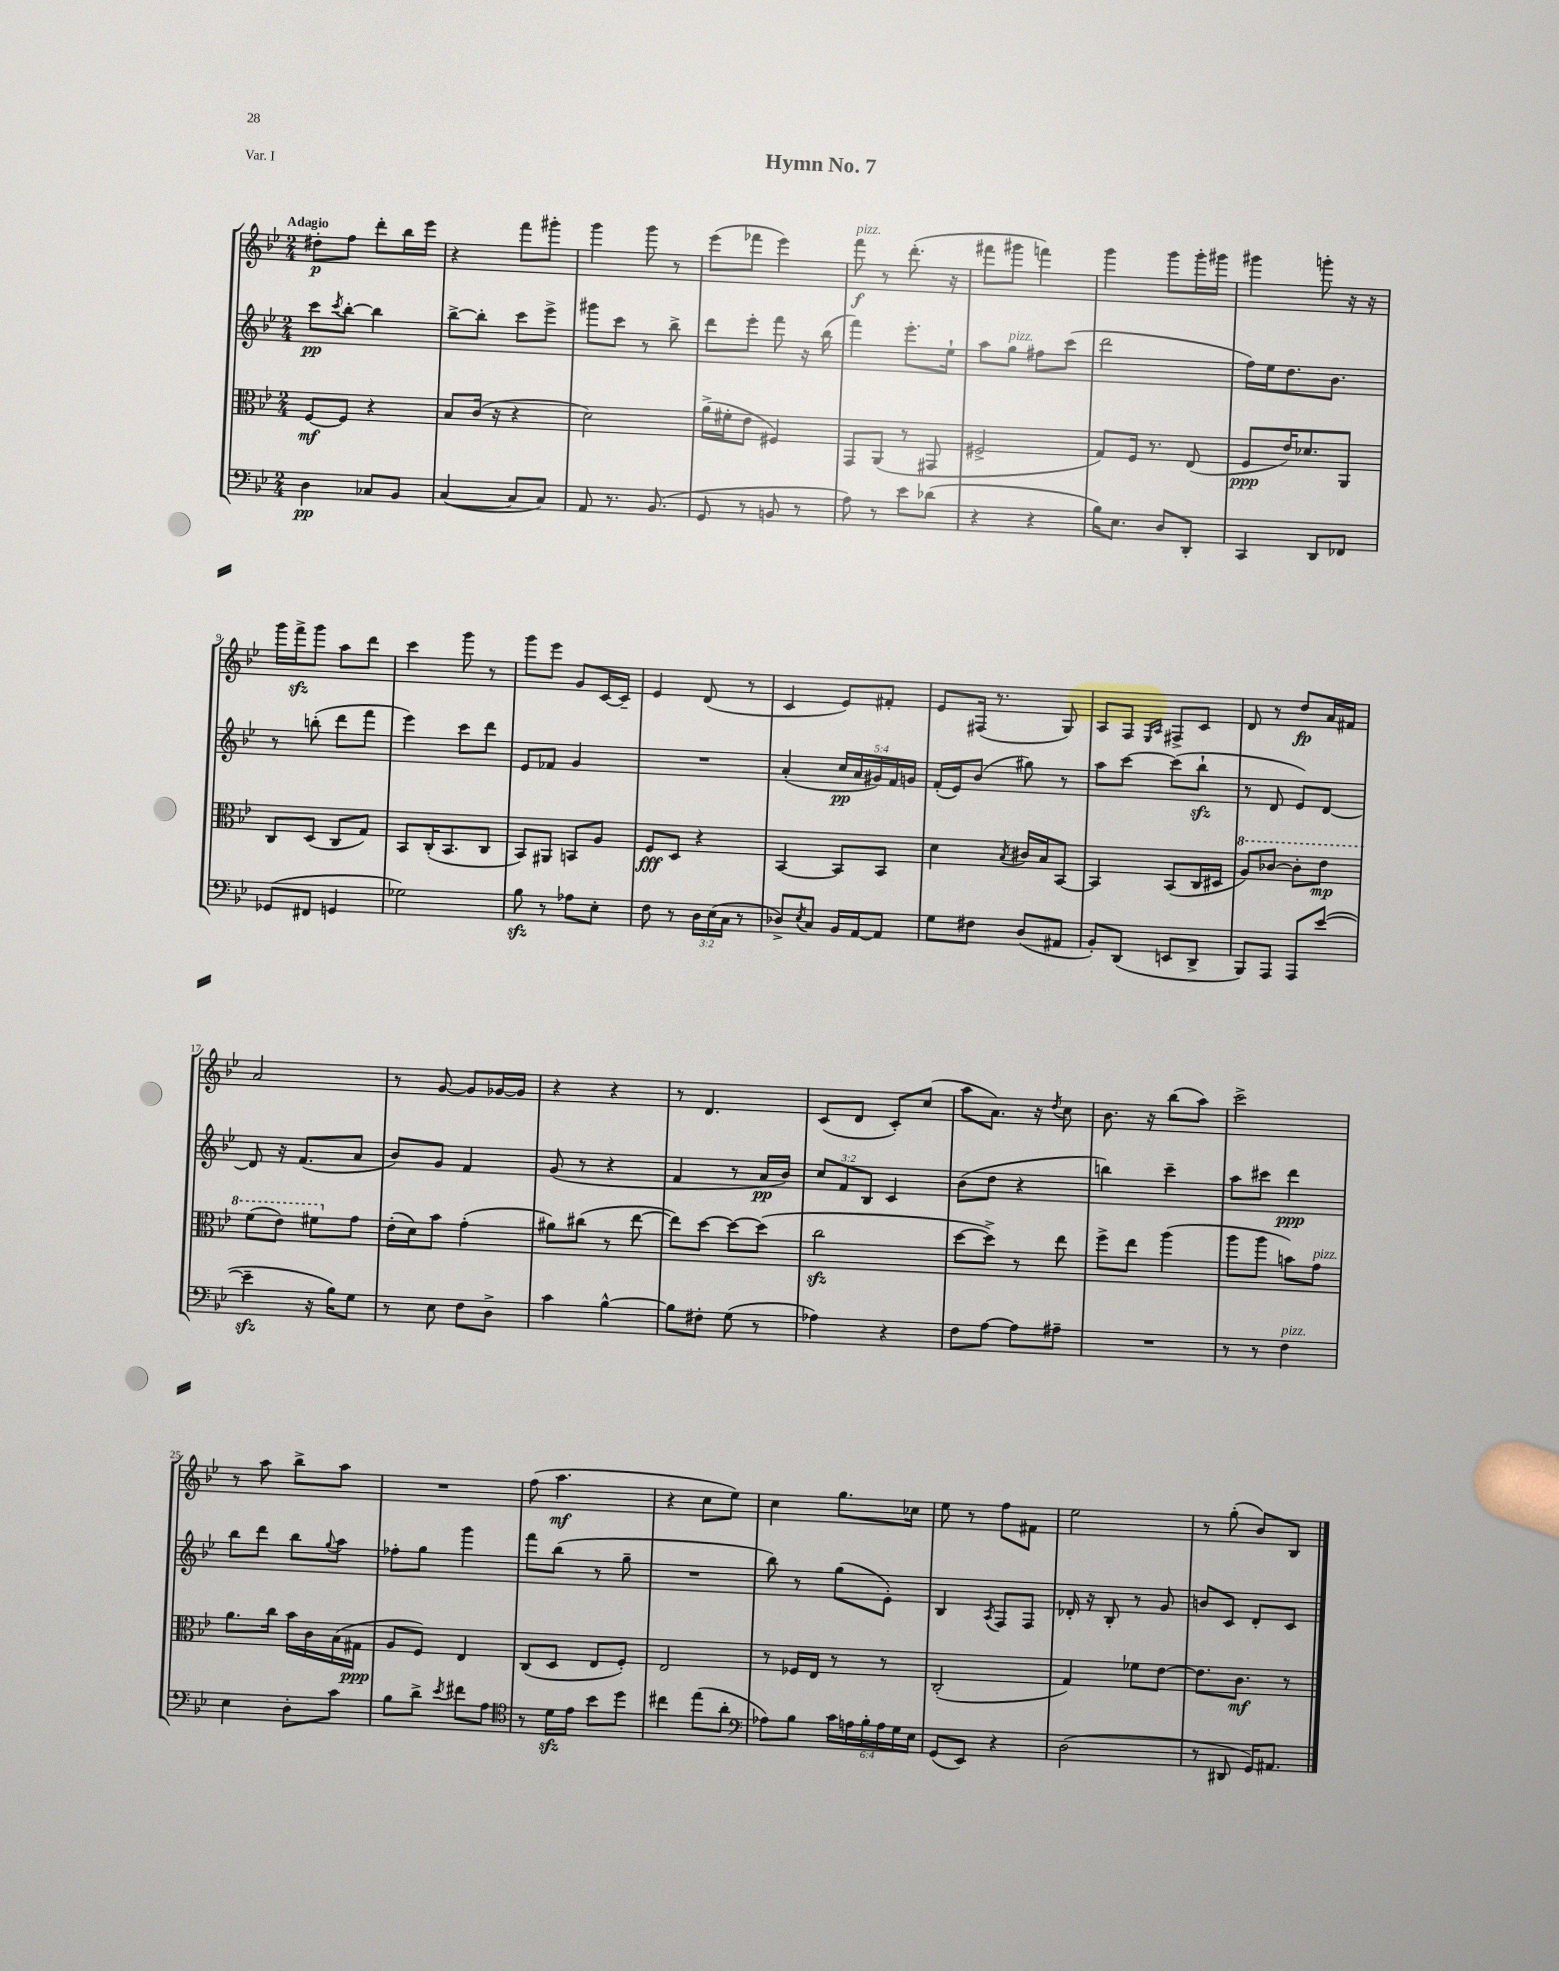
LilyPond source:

\header { title = "Hymn No. 7" piece = "Var. I" }
<<
\new StaffGroup <<
\new Staff = "s0" {
    \clef treble \key bes \major \numericTimeSignature \time 2/4 \tempo "Adagio"
    dis''8-.\p f''8 d'''8-. bes''16 ees'''16 |
    r4 f'''8 gis'''8-. |
    g'''4 g'''8 r8 |
    ees'''8( fes'''8 ees'''4) |
    f'''8\f^\markup { \italic "pizz." } r8 d'''8.-.( r16 |
    fis'''8 gis'''8 f'''4) |
    g'''4 g'''8 g'''16-. gis'''16 |
    gis'''4 g'''8-. r16 r16 |
    g'''16 f'''16->\sfz g'''8 a''8 d'''8 |
    c'''4 g'''8 r8 |
    g'''8 ees'''8 g'8 c'16~ c'16-- |
    ees'4 d'8( r8 |
    c'4 ees'8) fis'8-. |
    ees'8 fis16( r8. g8) |
    a8 f8 \grace { ees16 a16 } fis8-> c'8 |
    d'8 r8 d''8\fp a'16 fis'16 |
    a'2 |
    r8 g'8~ g'8 ges'16~ ges'16 |
    r4 r4 |
    r8 d'4. |
    c'8( d'8 c'8-.) c''8( |
    a''8 a'8.) r16 \acciaccatura { d''8 } c''8 |
    bes'8. r16 bes''8( a''8) |
    c'''2-> |
    r8 a''8 bes''8-> a''8 |
    R2 |
    f''8( a''4.\mf |
    r4 c''8 ees''8) |
    c''4 g''8. ces''16 |
    ees''8 r8 f''8 fis'8 |
    ees''2 |
    r8 g''8-.( bes'8) bes8 \bar "|." |
}
\new Staff = "s1" {
    \clef treble \key bes \major \numericTimeSignature \time 2/4 \override Staff.TupletNumber.text = #tuplet-number::calc-fraction-text
    c'''8\pp \acciaccatura { c'''8 } bes''8~-. bes''4 |
    bes''8~-> bes''8-. c'''8 ees'''8-> |
    gis'''8 c'''8 r8 bes''8-> |
    d'''8 ees'''8-. f'''8 r16 bes''16( |
    f'''4) ees'''8.-. ees''16-! |
    a''8 g''8^\markup { \italic "pizz." } fis''8 c'''8( |
    d'''2 |
    f''16) ees''16 d''8. bes'8. |
    r8 b''8-.( d'''8 f'''8 |
    ees'''4) c'''8 d'''8 |
    ees'8 fes'8 g'4 |
    R2 |
    a'4-.( \tuplet 5/4 { c''16\pp a'16 gis'16) f'16 g'16 } |
    f'16-.( ees'16) bes'8( gis''8) r8 |
    a''8 c'''8~ c'''8( bes''8-!\sfz |
    r8 d'8 ees'8) d'8~ |
    d'8 r16 f'8.( a'8 |
    bes'8) g'8 f'4 |
    g'8( r8 r4 |
    f'4 r8 a'16\pp bes'16) |
    \tuplet 3/2 { c''8 f'8 bes8 } c'4 |
    bes'8( d''8 r4 |
    b''4) c'''4-- |
    a''8 cis'''8 d'''4\ppp |
    bes''8 d'''8 bes''8 \appoggiatura { g''8 } a''8 |
    fes''8-. g''8 g'''4 |
    f'''8 bes''8( r8 g''8-- |
    R2 |
    bes''8) r8 g''8( ees'8-.) |
    bes4 \acciaccatura { a8 } f8 f8 |
    des'16-. r16 bes8-. r8 g'8 |
    b'8 c'8 d'8-. c'8 \bar "|." |
}
\new Staff = "s2" {
    \clef alto \key bes \major \numericTimeSignature \time 2/4
    f8~\mf f8 r4 |
    bes8 c'16( r16 r4 |
    d'2) |
    a'16->( fis'16-. ees'8 fis4) |
    g,8 a,8( r8 gis,8 |
    fis2-> |
    g8) f16 r8. ees8( |
    f8\ppp ees'16) des'8. a,8 |
    c8 d8( c8 g8) |
    bes,8 c16-.( bes,8. c8 |
    bes,8) ais,8 b,8 a8 |
    f8\fff d8 r4 |
    bes,4~ bes,8 bes,8 |
    d'4 \acciaccatura { bes8 } cis'16 bes16 bes,8~ |
    bes,4 bes,8( c16 dis16 |
    \ottava #1 a'8) ces''8~ ces''8-. ees''8\mp |
    f''8( ees''8) fis''8 \ottava #0 g'8 |
    ees'16-.( d'16) bes'8 g'4-.( |
    ais'8) cis''8( r8 ees''8~ |
    ees''8) d''8~ d''8~ d''8( |
    c''2\sfz |
    d''8~ d''8->) r8 ees''8 |
    f''8-> ees''8 a''4( |
    a''8 a''8 b'8) g'8^\markup { \italic "pizz." } |
    a'8. c''16 bes'16 c'16 bes16( gis16\ppp |
    a8 f8) ees4 |
    c8( d8 ees8 f8-.) |
    ees2 |
    r8 fes16 ees16 r8 r8 |
    c2-.( |
    g4) fes'8 ees'8~ |
    ees'8. c'8.\mf r8 \bar "|." |
}
\new Staff = "s3" {
    \clef bass \key bes \major \numericTimeSignature \time 2/4 \override Staff.TupletNumber.text = #tuplet-number::calc-fraction-text
    d4\pp ces8 bes,8 |
    c4~( c8 c8) |
    a,8 r8. bes,8.( |
    g,8 r8 b,8 r8 |
    a8) r8 ees'8 des'8( |
    r4 r4 |
    bes16) ees8. d8 d,8-. |
    c,4 d,8 fes,8 |
    ges,8( fis,8 g,4 |
    ges2) |
    bes8\sfz r8 aes8 ees8-. |
    f8 r8 \tuplet 3/2 { d16 ees16( c16 } r8 |
    des8->) \acciaccatura { ees8 } c8 bes,16 a,16~ a,8 |
    g8 fis8 d8( ais,8 |
    bes,8-.) d,8( e,8 d,8-> |
    bes,,8) a,,8 a,,8 ees'8~( |
    ees'4--\sfz r16 bes16) g8 |
    r8 ees8 f8 d8-> |
    c'4 bes4~-^ |
    bes8 fis8-. g8( r8 |
    aes4) r4 |
    f8 a8~ a8 ais8-- |
    R2 |
    r8 r8 f4^\markup { \italic "pizz." } |
    ees4 d8-. c'8 |
    bes8 d'8-> \acciaccatura { ees'8 } fis'8 a8 |
    \clef tenor r8 d'16\sfz ees'16 bes'8 d''8 |
    cis''4 ees''8( a'8-. |
    \clef bass aes8) bes8 \tuplet 6/4 { c'16 a16 bes16-. a16 g16 ees16 } |
    g,8( ees,8) r4 |
    d2( |
    r8 dis,8 g,16) ais,8. \bar "|." |
}
>>
>>
